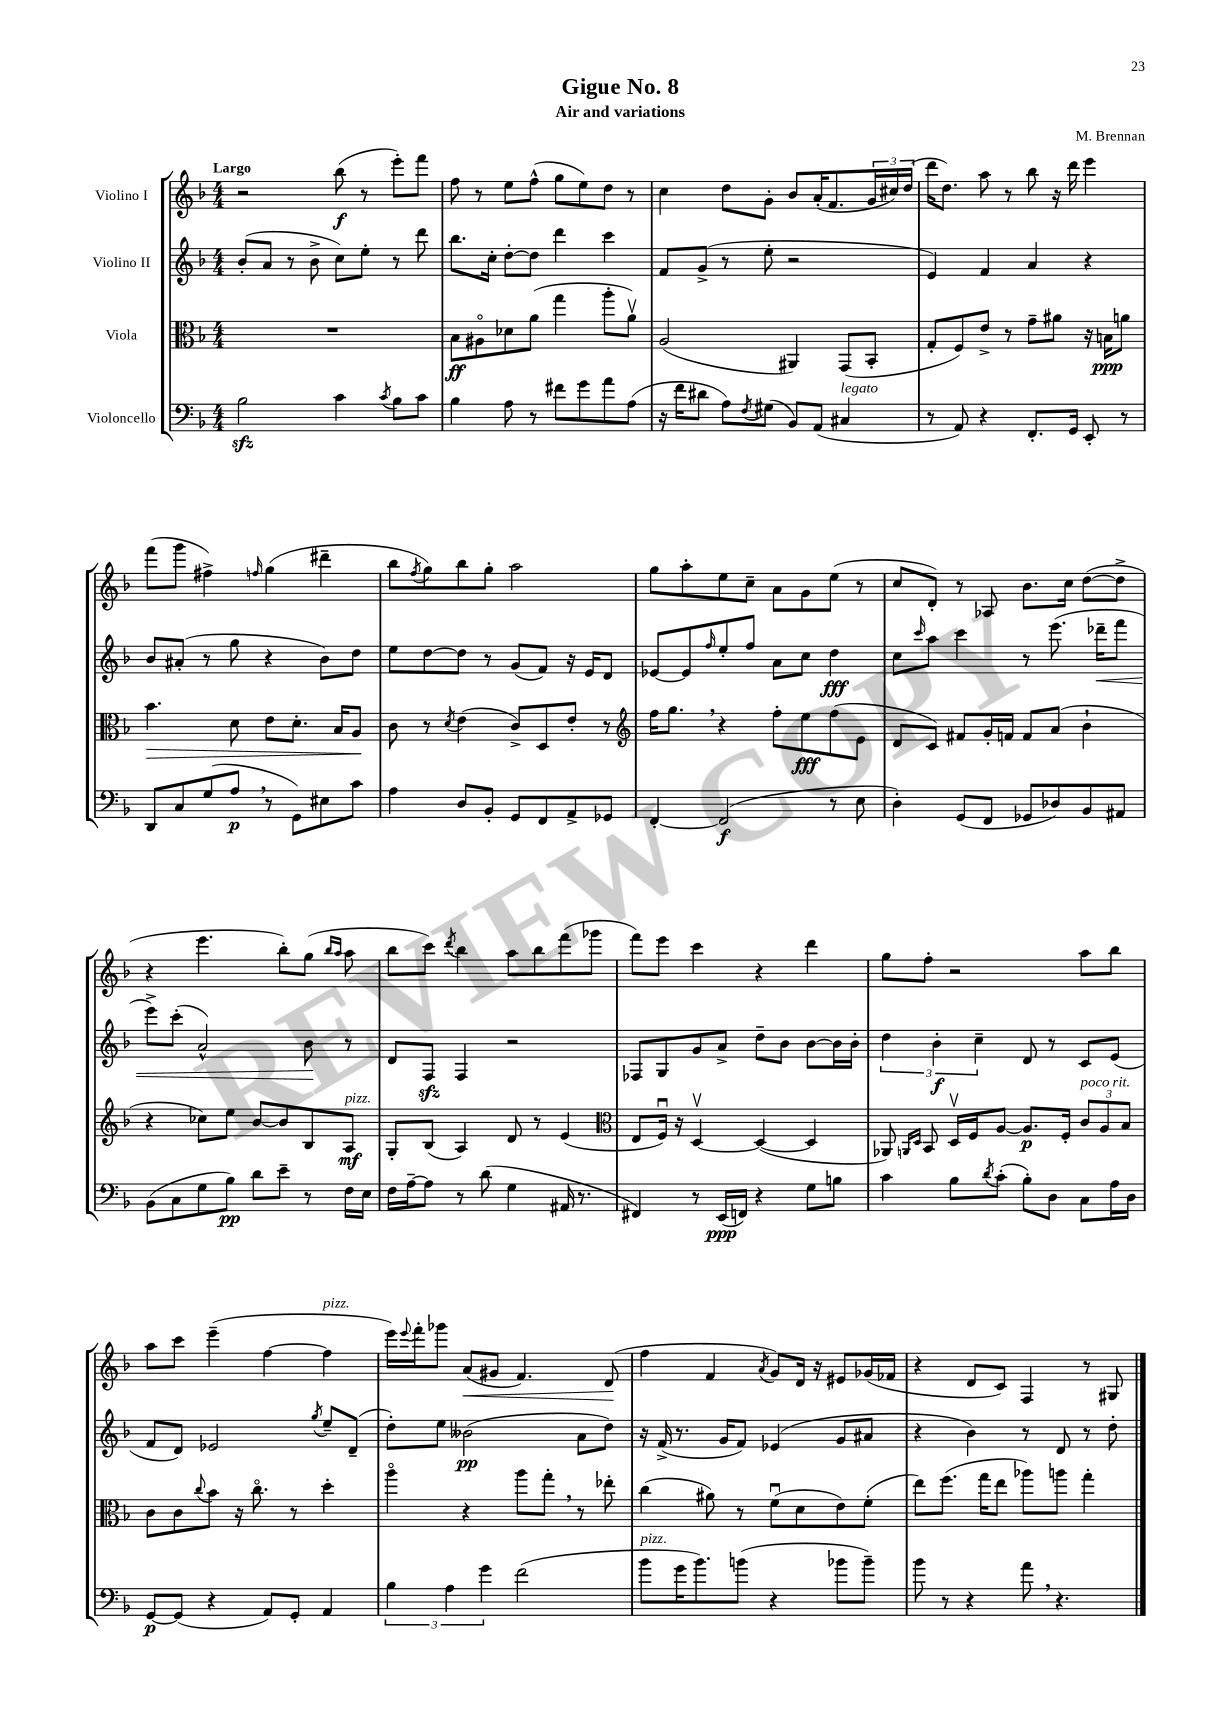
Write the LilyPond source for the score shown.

\header { title = "Gigue No. 8" composer = "M. Brennan" subtitle = "Air and variations" }
<<
\new StaffGroup <<
\new Staff = "s0" \with { instrumentName = "Violino I" } {
    \clef treble \key f \major \numericTimeSignature \time 4/4 \tempo "Largo"
    r2 bes''8\f( r8 e'''8-.) f'''8 |
    f''8 r8 e''8 f''8-^( g''8 e''8) d''8 r8 |
    c''4 d''8 g'8-. bes'8 a'16-.( f'8. \tuplet 3/2 { g'16 cis''16) d''16( } |
    d'''16 d''8.) a''8 r8 bes''8 r16 d'''16 e'''4 |
    f'''8( g'''8 fis''4->) \grace { f''16 } g''4( dis'''4-- |
    bes''8 \acciaccatura { f''8 } g''8) bes''8 g''8-. a''2 |
    g''8 a''8-. e''8 c''8-- a'8 g'8 e''8( r8 |
    c''8 d'8-.) r8 aes8 bes'8. c''16 d''8~( d''8-> |
    r4 e'''4. bes''8-.) g''8( \grace { bes''16 a''16 } a''8 |
    bes''8 c'''8) \acciaccatura { d'''8 } bes''4 a''8 bes''8 f'''8( ges'''8 |
    f'''8) e'''8 c'''4 r4 d'''4 |
    g''8 f''8-. r2 a''8 bes''8 |
    a''8 c'''8 e'''4--( f''4~ f''4^\markup { \italic "pizz." } |
    e'''16) \appoggiatura { e'''8 } f'''16-. ges'''8 a'8\<( gis'8 f'4.) d'8\!( |
    f''4 f'4 \acciaccatura { a'8 } g'8) d'16 r16 eis'8 ges'16( fes'16 |
    r4 d'8 c'8) f4 r8 gis8 \bar "|." |
}
\new Staff = "s1" \with { instrumentName = "Violino II" } {
    \clef treble \key f \major \numericTimeSignature \time 4/4
    bes'8-.( a'8 r8 bes'8-> c''8) e''8-. r8 d'''8 |
    bes''8. c''16-. d''8~-. d''8 d'''4 c'''4 |
    f'8 g'8->( r8 e''8-. r2 |
    e'4) f'4 a'4 r4 |
    bes'8 ais'8-.( r8 g''8 r4 bes'8) d''8 |
    e''8 d''8~ d''8 r8 g'8( f'8) r16 e'16 d'8 |
    ees'8~ ees'8 \grace { f''16 } e''8-. f''8 a'8 c''8 d''4\fff |
    c''8 \grace { c'''16 } a''8 c'''4 r8 e'''8.( des'''16--\< f'''8 |
    e'''8->) c'''8-.( a'2-^) bes'8\! r8 |
    d'8 f8\sfz f4 r2 |
    fes8 g8 g'8 a'8-> d''8-- bes'8 bes'8~ bes'16 bes'16-. |
    \tuplet 3/2 { d''4 bes'4-.\f c''4-- } d'8 r8 c'8 e'8( |
    f'8 d'8) ees'2 \acciaccatura { g''8 } e''8-- d'8--( |
    d''8-.) e''8 beses'2\pp( a'8 d''8) |
    r16 f'16->( r8. g'16 f'8) ees'4( g'8 ais'8 |
    r4 bes'4) r8 d'8 r8 d''8-. \bar "|." |
}
\new Staff = "s2" \with { instrumentName = "Viola" } {
    \clef alto \key f \major \numericTimeSignature \time 4/4
    R1 |
    bes8\ff ais8\flageolet des'8 a'8( g''4 a''8-. a'8\upbow) |
    a2( ais,4) g,8( bes,8-. |
    g8-. f8) e'8-> r8 g'8-- ais'8 r16 b16\ppp a'8 |
    bes'4.\> d'8 e'8 d'8.-. bes16 a8\! |
    c'8 r8 \acciaccatura { d'8 } e'4( c'8->) d8 e'8-. r8 |
    \clef treble f''16 g''8. \breathe r4 f''8-. e''8\fff f''8( e'8 |
    d'8 c'8) fis'8 g'16-. f'16 f'8 a'8( bes'4-! |
    r4 ces''8) e''8 bes'8~ bes'8 bes8 a8\mf^\markup { \italic "pizz." } |
    g8-. bes8( a4) d'8 r8 e'4( |
    \clef alto e8 f16\downbow) r16 d4~\upbow d4~( d4 |
    aes,8) \grace { a,16 d16 } bes,8 d16\upbow f16 a8~ a8.\p f16-. \tuplet 3/2 { c'8^\markup { \italic "poco rit." } a8 bes8 } |
    c'8 c'8 \appoggiatura { c''8 } bes'8 r16 c''8.\flageolet r8 d''4-. |
    a''4\flageolet r4 a''8 g''8-. \breathe r8 ees''8-. |
    c''4( ais'8) r8 f'8\downbow( d'8 e'8) f'8-.( |
    e''8) f''8.( g''16 e''8 aes''8) a''8 g''4-. \bar "|." |
}
\new Staff = "s3" \with { instrumentName = "Violoncello" } {
    \clef bass \key f \major \numericTimeSignature \time 4/4
    bes2\sfz c'4 \acciaccatura { c'8 } bes8 c'8 |
    bes4 a8 r8 fis'8 g'8 a'8 a8( |
    r16 f'16 dis'8 a8) \acciaccatura { f8 } gis8( bes,8) a,8( cis4^\markup { \italic "legato" } |
    r8 a,8) r4 f,8.-. g,16 e,8-. r8 |
    d,8 c8 g8( a8\p \breathe r8 g,8) eis8 c'8 |
    a4 d8 bes,8-. g,8 f,8 a,8-> ges,8 |
    f,4~-. f,2\f( r8 e8 |
    d4-.) g,8( f,8 ges,8 des8) bes,8 ais,8 |
    bes,8( c8 g8 bes8\pp) d'8 e'8-- r8 f16 e16 |
    f16 a16~-- a8 r8 d'8( g4 ais,16 r8. |
    fis,4) r8 e,16\ppp( f,16) r4 g8 b8 |
    c'4 bes8 \acciaccatura { d'8 } c'8-.( bes8-.) d8 c8 a16 d16 |
    g,8~\p g,8( r4 a,8) g,8-. a,4 |
    \tuplet 3/2 { bes4 a4 g'4 } f'2( |
    bes'8^\markup { \italic "pizz." } g'16 bes'8.) b'8( r4 bes'8 bes'8--) |
    bes'8 r8 r4 a'8 \breathe r4. \bar "|." |
}
>>
>>
\layout { \context { \Score \remove "Bar_number_engraver" } }
